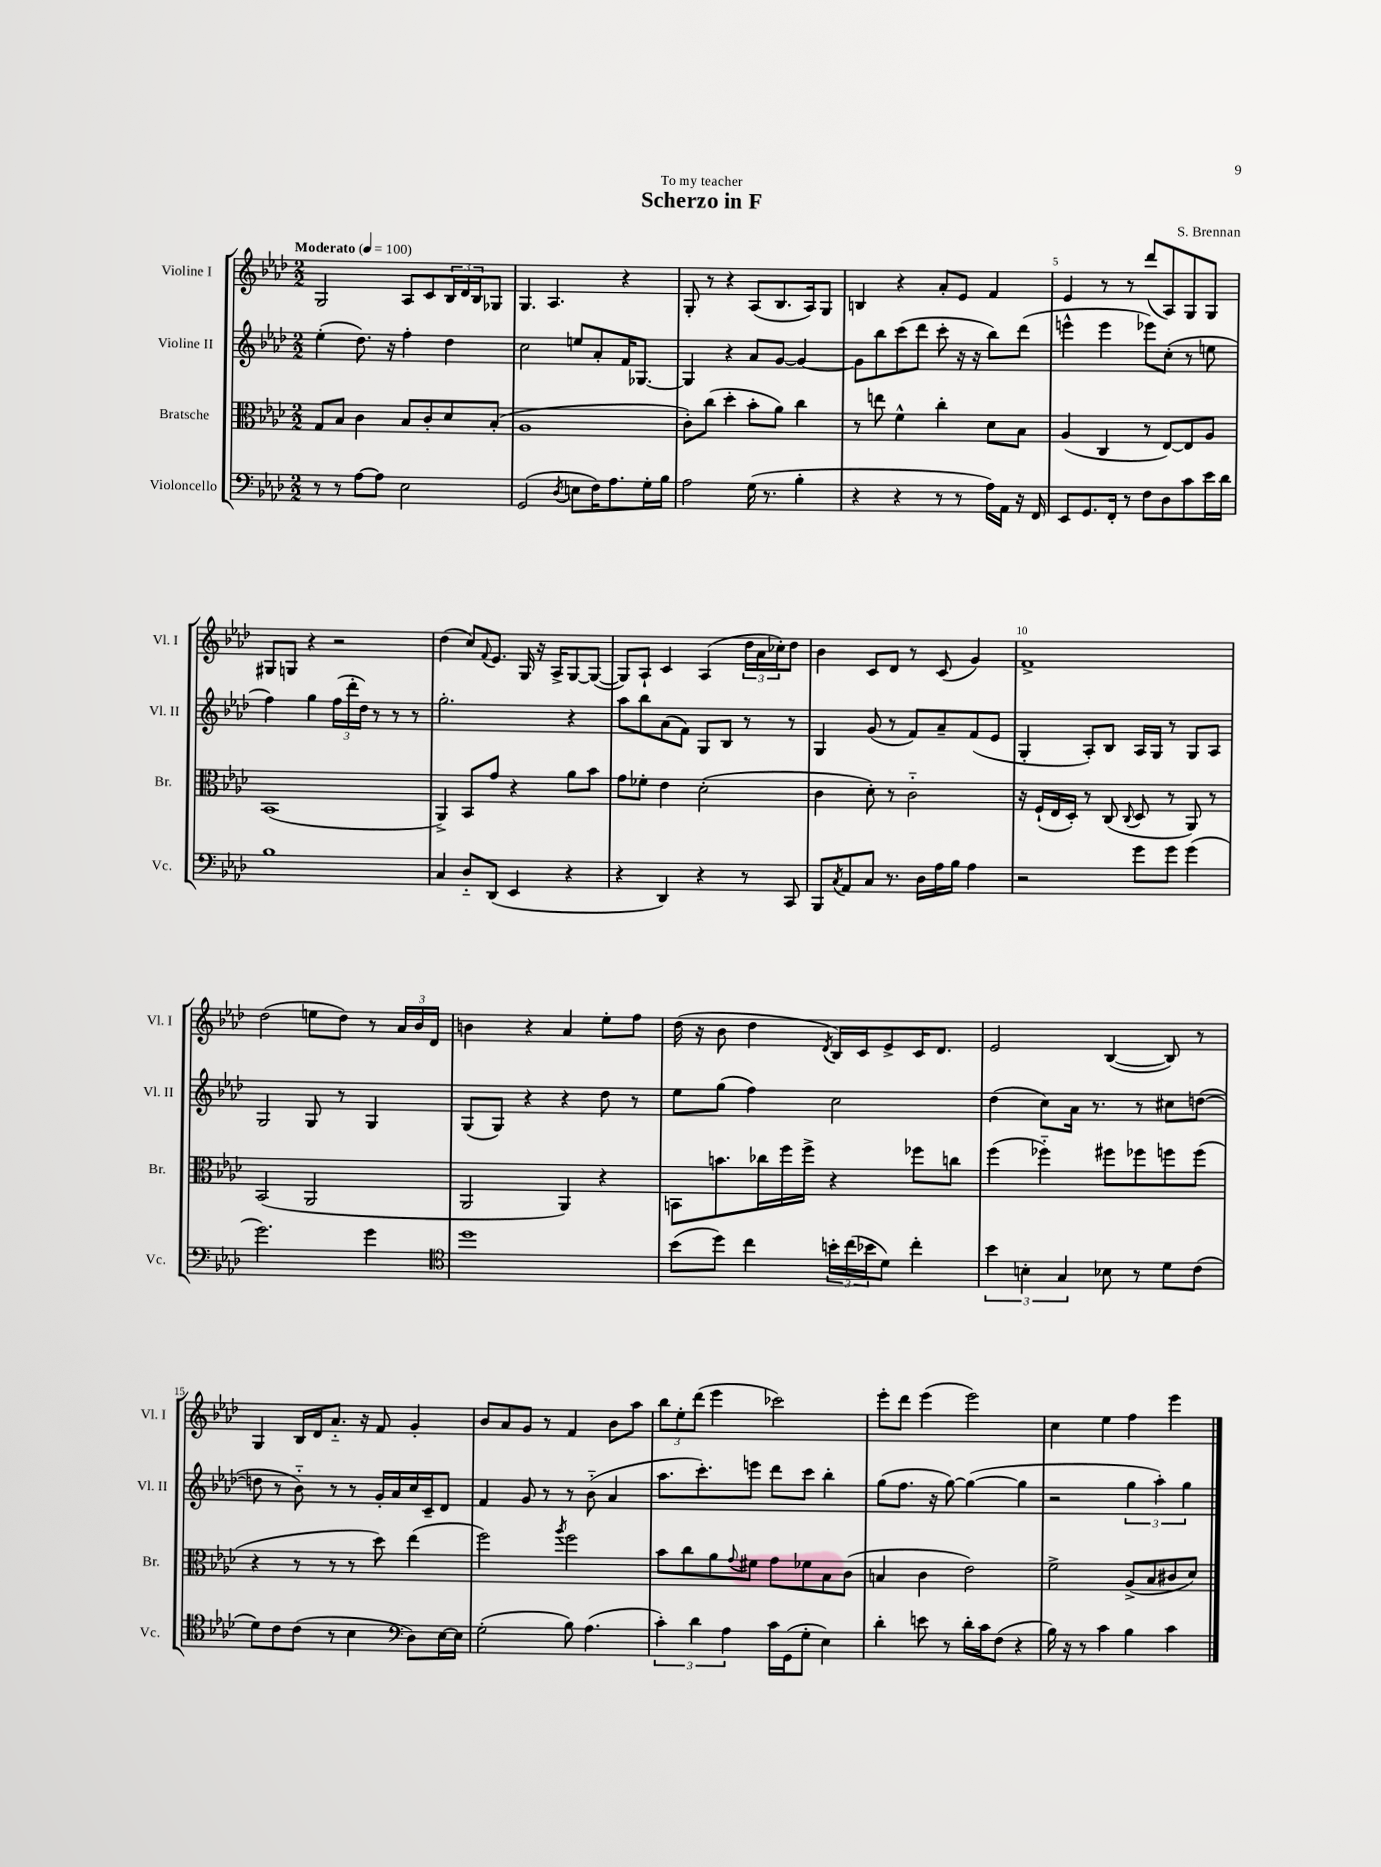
\header { title = "Scherzo in F" composer = "S. Brennan" dedication = "To my teacher" }
<<
\new StaffGroup <<
\new Staff = "s0" \with { instrumentName = "Violine I" shortInstrumentName = "Vl. I" } {
    \clef treble \key aes \major \numericTimeSignature \time 2/2 \tempo "Moderato" 4 = 100
    g2 aes8 c'8 \tuplet 3/2 { bes16 des'16 bes16 } ges8 |
    g4. aes4. r4 |
    g8-. r8 r4 aes8( bes8. aes16) g8 |
    b4 r4 aes'8-. ees'8 f'4 |
    ees'4 r8 r8 des'''8( aes8) g8 g8 |
    gis8 g8 r4 r2 |
    des''4( c''8) \appoggiatura { f'8 } ees'8. g16 r16 aes16-> g8~ g8~( |
    g8) aes8-! c'4 aes4( \tuplet 3/2 { des''16 aes'16 ces''16-.) } des''8 |
    bes'4 c'8 des'8 r8 c'8( g'4) |
    f'1-> |
    des''2( e''8 des''8) r8 \tuplet 3/2 { aes'16 bes'16 des'16 } |
    b'4 r4 aes'4 ees''8-. f''8 |
    des''16( r16 bes'8 des''4 \acciaccatura { des'8 } bes16) c'16 ees'8-> c'16 des'8. |
    ees'2 bes4~( bes8) r8 |
    g4 bes16 des'16 aes'8.-_ r16 f'8 g'4-. |
    bes'8 aes'8 g'8 r8 f'4 bes'8 aes''8 |
    \tuplet 3/2 { bes''8 ees''8-. des'''8( } ees'''4 ces'''2) |
    ees'''8-. des'''8 ees'''4( ees'''2) |
    c''4 ees''4 f''4 ees'''4 \bar "|." |
}
\new Staff = "s1" \with { instrumentName = "Violine II" shortInstrumentName = "Vl. II" } {
    \clef treble \key aes \major \numericTimeSignature \time 2/2
    ees''4-.( des''8.) r16 f''4-. des''4 |
    c''2 e''8 aes'8-. f'16 ges8.~ |
    ges4 r4 aes'8 g'8~ g'4~ |
    g'8 bes''8 c'''8( des'''8 c'''8-. r16 r16 bes''8) des'''8( |
    e'''4-^ e'''4 ees'''8) c''8-.( r8 e''8 |
    f''4) g''4 \tuplet 3/2 { f''16( des'''16-. des''16) } r8 r8 r8 |
    g''2.-. r4 |
    aes''8 bes''8 aes'8( f'8) g8 bes8 r8 r8 |
    g4 g'8( r8 f'8) aes'8-- f'8( ees'8 |
    g4-. aes8-.) bes8 aes16 g16 r8 g8 aes8 |
    g2 g8 r8 g4 |
    g8( g8) r4 r4 des''8 r8 |
    ees''8 g''8( f''4) c''2 |
    des''4( c''8) aes'16 r8. r8 cis''8 d''8~( |
    d''8 r8 bes'8-_) r8 r8 g'16-. aes'16 c''16 c'16-- des'8 |
    f'4 g'8 r8 r8 bes'8-_( aes'4 |
    aes''8. c'''8.-.) e'''8 des'''8 c'''8 bes''4-. |
    g''8( f''8. r16 g''8~) g''4~( g''4 |
    r2 \tuplet 3/2 { g''4 aes''4-.) g''4 } \bar "|." |
}
\new Staff = "s2" \with { instrumentName = "Bratsche" shortInstrumentName = "Br." } {
    \clef alto \key aes \major \numericTimeSignature \time 2/2
    g8 bes8 c'4 bes8 c'8-. des'8 bes8-.( |
    aes1 |
    c'8-.) c''8( des''4-. bes'8-. aes'8) c''4 |
    r8 e''8 f'4-^ c''4-. des'8 bes8 |
    aes4( c4 r8 ees8~) ees8 aes8 |
    bes,1( |
    aes,4->) bes,8 g'8 r4 aes'8 bes'8 |
    g'8 fes'8-. ees'4 des'2-.( |
    c'4 des'8-.) r8 c'2-_ |
    r16 f16-!( ees16 des16-.) r8 c8( \appoggiatura { c8 } des8 r8 aes,8) r8 |
    bes,2( aes,2 |
    aes,2 aes,4) r4 |
    b,8 b'8. ces''16 f''16 f''16-> r4 fes''8 c''8 |
    f''4( fes''4-_) fis''8 fes''8 f''8 f''8( |
    r4 r8 r8 r8 des''8) ees''4( |
    f''2) \acciaccatura { aes''8 } f''2 |
    bes'8 c''8 aes'8 \appoggiatura { g'8 } fis'8 g'8 fes'8 bes8 c'8( |
    b4 c'4 ees'2) |
    f'2-> aes8->( bes8 cis'8 des'8) \bar "|." |
}
\new Staff = "s3" \with { instrumentName = "Violoncello" shortInstrumentName = "Vc." } {
    \clef bass \key aes \major \numericTimeSignature \time 2/2
    r8 r8 aes8~ aes8 ees2 |
    g,2( \acciaccatura { des8 } e8 f16) aes8. g16-. bes16 |
    aes2 g16( r8. bes4-. |
    r4 r4 r8 r8 aes16) aes,16 r16 f,16 |
    ees,8 g,8. f,16-. r8 f8 des8 c'8 ees'16 des'16 |
    bes1 |
    c4 des8-_ des,8( ees,4 r4 |
    r4 des,4) r4 r8 c,8 |
    bes,,8 \acciaccatura { c8 } aes,8 c8 r8. des16 aes16 bes16 aes4 |
    r2 g'8 g'8 g'4( |
    g'2.) g'4 |
    \clef tenor des''1 |
    bes'8( des''8) c''4 \tuplet 3/2 { b'16-. c''16( bes'16 } des'8) c''4-. |
    \tuplet 3/2 { bes'4 b4-. g4 } bes8 r8 des'8 c'8( |
    des'8) c'8 c'8( r8 bes4 \clef bass des8) ees16~ ees16 |
    g2-.( bes8) aes4.( |
    \tuplet 3/2 { c'4-.) des'4 aes4 } c'16 g,16( g8-. ees4) |
    des'4-. e'8 r8 des'16-. c'16 f8( r4 |
    bes16) r16 r8 c'4 bes4 c'4 \bar "|." |
}
>>
>>
\layout { \context { \Score \override BarNumber.break-visibility = ##(#f #t #t) barNumberVisibility = #(every-nth-bar-number-visible 5) } }
